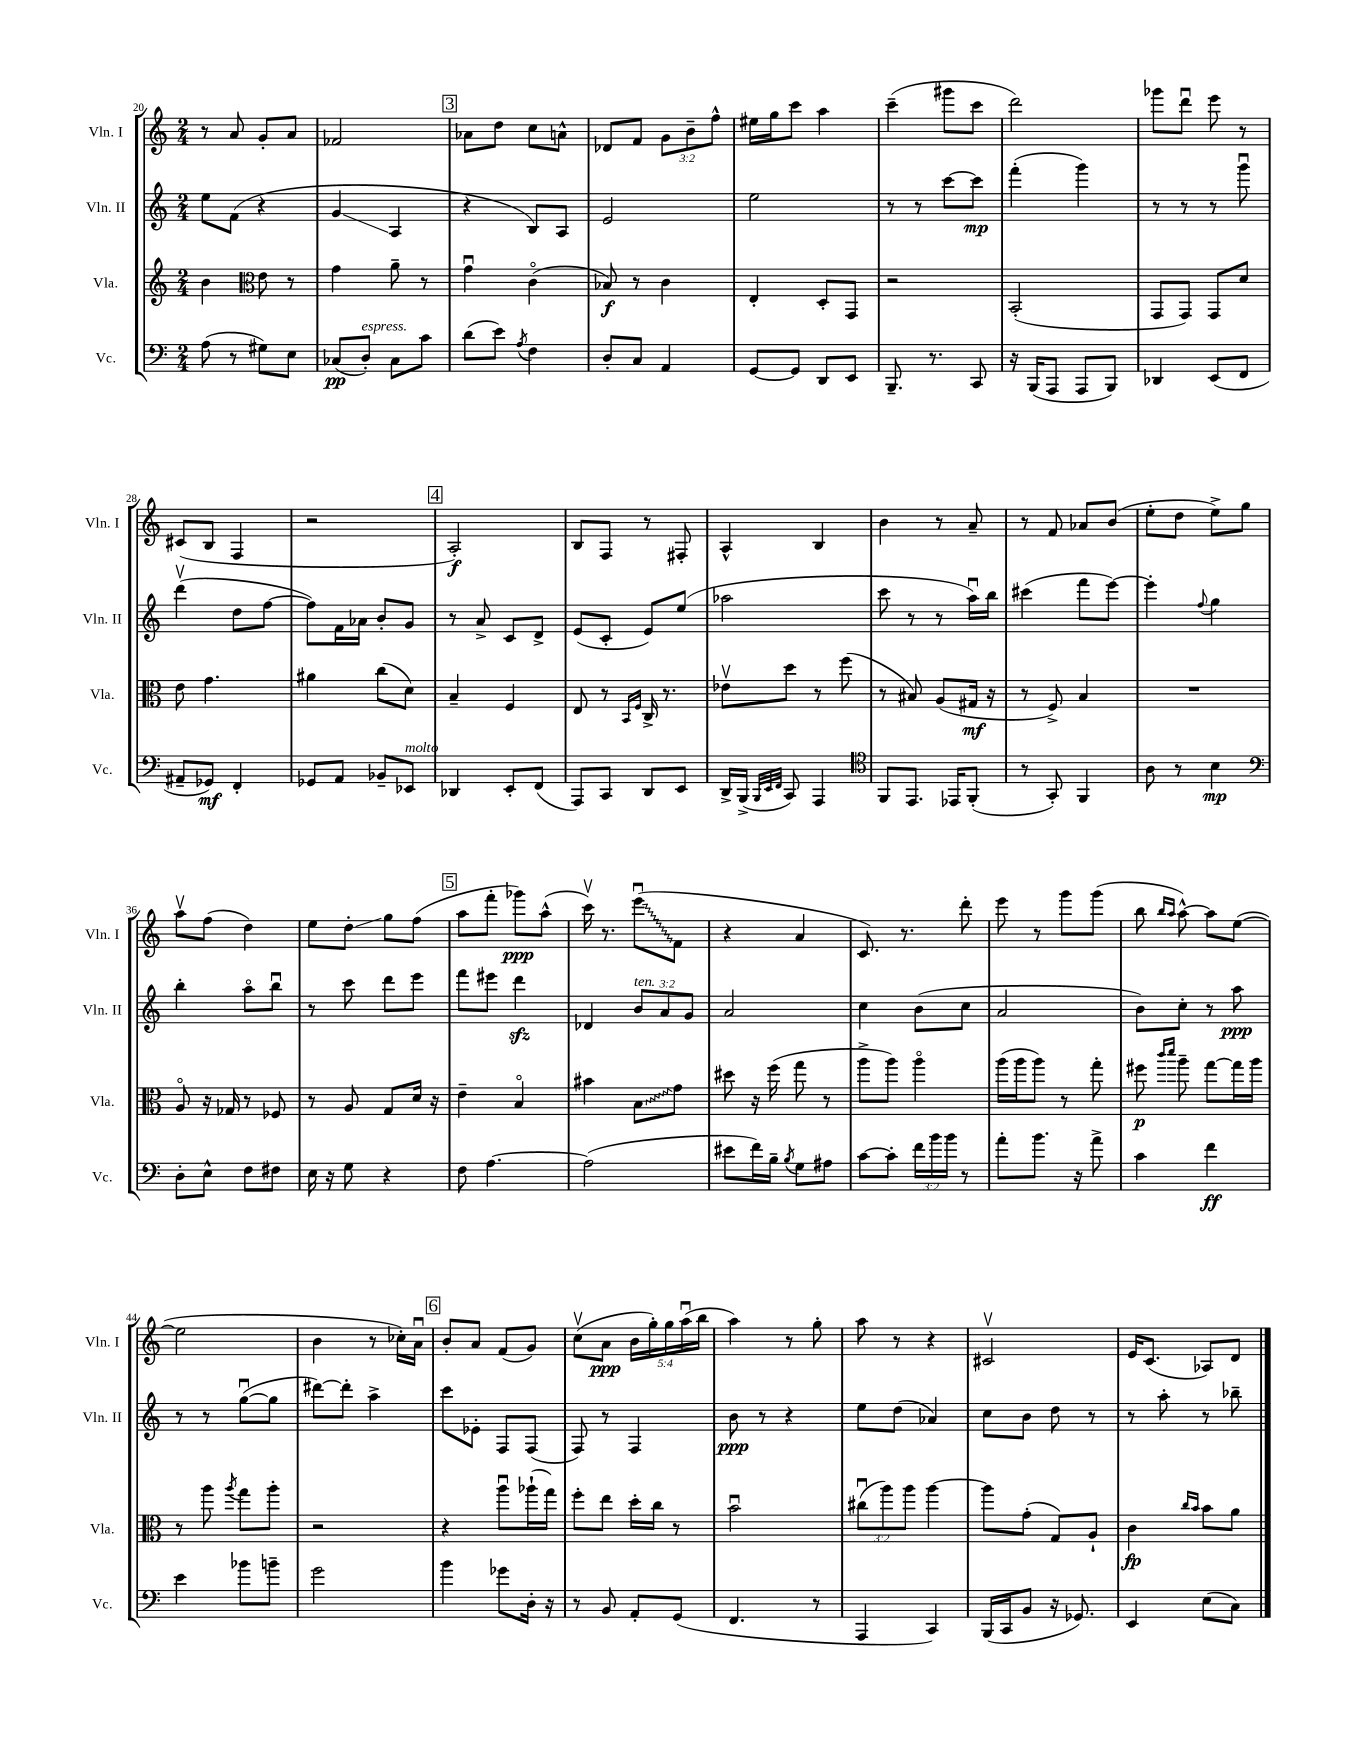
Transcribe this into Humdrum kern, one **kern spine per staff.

**kern	**kern	**kern	**kern
*staff4	*staff3	*staff2	*staff1
*clefF4	*clefG2	*clefG2	*clefG2
*k[]	*k[]	*k[]	*k[]
*M2/4	*M2/4	*M2/4	*M2/4
(8A	4b	8ee	8r
8r	.	(8f	8a
*	*clefC3	*	*
8G#)	8e	4r	8g'
8E	8r	.	8a
=	=	=	=
(8C-	4g	4g	2f-
8D')	.	.	.
8C-	8a~	4A	.
8c	8r	.	.
=	=	=	=
(8d	4gu	4r	8a-
8e)	.	.	8dd
8qA	.	.	.
4F	(4co	8B)	8cc
.	.	8A	8a^^
=	=	=	=
8D'	8B-)	2e	8d-
8C	8r	.	8f
4AA	4c	.	12g
.	.	.	12b~
.	.	.	12ff^^
=	=	=	=
[8GG	4E'	2ee	16ee#
.	.	.	16gg
8GG]	.	.	8ccc
8DD	8D'	.	4aa
8EE	8GG	.	.
=	=	=	=
8.BBB~	2r	8r	(4ccc~
.	.	8r	.
8.r	.	.	.
.	.	[8ccc	8ggg#
8CC	.	8ccc]	8ccc
=	=	=	=
16r	(2BB'	(4fff'	2ddd)
(16BBB	.	.	.
8AAA	.	.	.
8AAA	.	4ggg)	.
8BBB)	.	.	.
=	=	=	=
4DD-	8GG	8r	8ggg-
.	8GG)	8r	8dddu
(8EE	8GG	8r	8eee
8FF	8d	8gggu	8r
=	=	=	=
8AA#~	8e	(4dddv	(8c#
8GG-)	4.g	.	8B
4FF'	.	8dd	4F
.	.	[8ff	.
=	=	=	=
8GG-	4a#	8ff])	2r
8AA	.	16f	.
.	.	16a-	.
8BB-~	(8cc	8b'	.
8EE-	8d)	8g	.
=	=	=	=
4DD-	4B~	8r	2A')
.	.	8a^	.
8EE'	4F	8c	.
(8FF	.	8d^	.
=	=	=	=
8AAA)	8E	(8e	8B
8CC	8r	8c'	8F
.	16qqBB	.	.
.	16qqF	.	.
8DD	16C^	8e)	8r
.	8.r	.	.
8EE	.	(8ee	8F#'
=	=	=	=
16DD^	8e-v	2aa-	4A^^
(16BBB^	.	.	.
32qqBBB	.	.	.
32qqEE	.	.	.
32qqFF	.	.	.
8CC)	8dd	.	.
4AAA	8r	.	4B
.	(8ff	.	.
=	=	=	=
*clefC4	*	*	*
8FF	8r	8ccc	4b
8.EE	8B#)	8r	.
.	(8A	8r	8r
16EE-	.	.	.
(8FF'	16G#	16aau)	8a~
.	16r	16bb	.
=	=	=	=
8r	8r	(4ccc#	8r
8GG')	8F^)	.	8f
4FF	4B	8fff	8a-
.	.	[8eee)	(8b
=	=	=	=
8A	2r	4eee']	8ee'
8r	.	.	8dd
.	.	8qqff	.
4B	.	4gg	8ee^)
.	.	.	8gg
=	=	=	=
*clefF4	*	*	*
8D'	8Ao	4bb'	8aav
8E^^	16r	.	(8ff
.	16G-	.	.
8F	8r	8aao	4dd)
8F#	8F-	8bbu	.
=	=	=	=
16E	8r	8r	8ee
16r	.	.	.
8G	8A	8ccc	8dd'
4r	8G	8ddd	8gg
.	16d	8eee	(8ff
.	16r	.	.
=	=	=	=
8F	4e~	8fff	8aa
[4.A	.	8eee#	8fff'
.	4Bo	4ddd	8ggg-)
.	.	.	(8aa^^
=	=	=	=
(2A]	4b#	4d-	16cccv)
.	.	.	8.r
.	8B	12b	(8eeeu
.	.	12a	.
.	8g	.	8f
.	.	12g	.
=	=	=	=
8e#	8dd#	2a	4r
16f)	16r	.	.
16B~	(16ff	.	.
8qB	.	.	.
8G	8gg	.	4a
8A#	8r	.	.
=	=	=	=
[8c	8aa^	4cc	8.c)
8c']	8aa)	.	.
.	.	.	8.r
24f	4aao	(8b	.
24b	.	.	.
24b	.	.	.
8r	.	8cc	8ddd'
=	=	=	=
8a'	(16aa	2a	8eee
.	16aa	.	.
8.b	8aa)	.	8r
.	8r	.	8ggg
16r	.	.	.
8a^	8gg'	.	(8ggg
=	=	=	=
4c	8ff#	8b)	8bb
.	16qqccc	.	16qqbb
.	16qqddd	.	16qqaa
.	8aa~	8cc'	[8aa^^)
4f	[8gg	8r	8aa]
.	16gg]	8aa	([8ee
.	16aa	.	.
=	=	=	=
4e	8r	8r	2ee]
.	8aa	8r	.
.	8qaa	.	.
8b-	8gg	([8ggu	.
8b~	8aa'	8gg]	.
=	=	=	=
2g	2r	[8ddd#)	4b
.	.	8ddd#']	.
.	.	4aa^	8r
.	.	.	16cc-')
.	.	.	16au
=	=	=	=
4b	4r	8ccc	8b'
.	.	8e-'	8a
8g-	8aau	8F	(8f
16D'	(16aa-`	(8F	8g)
16r	16gg)	.	.
=	=	=	=
8r	8ff'	8F)	(8ccv
8BB	8ee	8r	8a
8AA'	16dd'	4F	20b
.	.	.	20gg')
.	16cc	.	.
.	.	.	20gg
(8GG	8r	.	.
.	.	.	(20aau
.	.	.	20bb
=	=	=	=
4.FF	2bu	8b	4aa)
.	.	8r	.
.	.	4r	8r
8r	.	.	8gg'
=	=	=	=
4AAA	(12cc#u	8ee	8aa
.	12aa)	.	.
.	.	(8dd	8r
.	12aa	.	.
4CC)	[4aa	4a-)	4r
=	=	=	=
(16BBB	8aa]	8cc	2c#v
16CC	.	.	.
8BB	(8g'	8b	.
16r	8G)	8dd	.
8.GG-)	.	.	.
.	8A`	8r	.
=	=	=	=
4EE	4c	8r	16e
.	.	.	(8.c
.	.	8aa'	.
.	16qqcc	.	.
.	16qqb	.	.
(8E	8b	8r	8A-)
8C)	8a	8bb-~	8d
==	==	==	==
*-	*-	*-	*-
